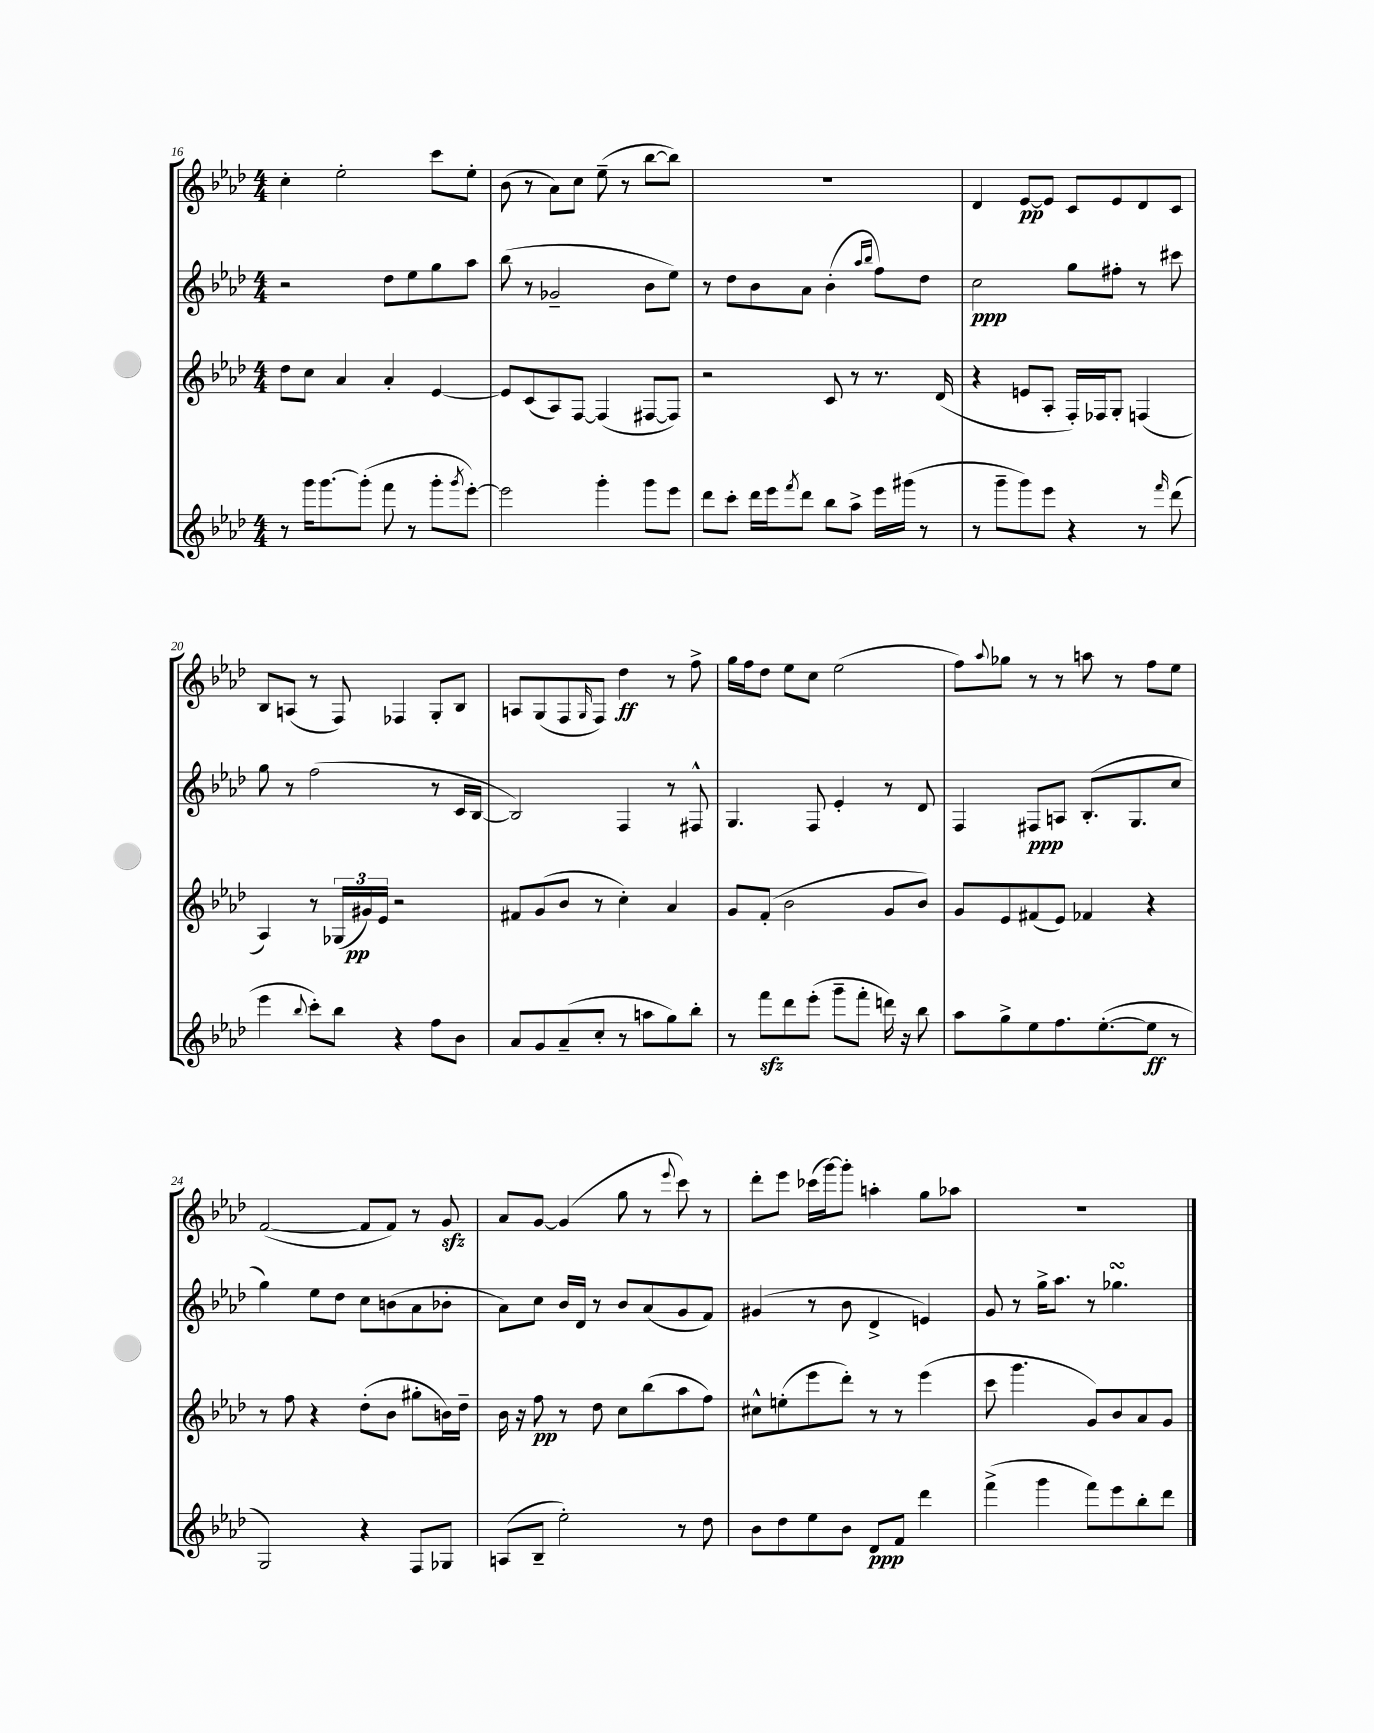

**kern	**kern	**kern	**kern
*staff4	*staff3	*staff2	*staff1
*clefG2	*clefG2	*clefG2	*clefG2
*k[b-e-a-d-]	*k[b-e-a-d-]	*k[b-e-a-d-]	*k[b-e-a-d-]
*M4/4	*M4/4	*M4/4	*M4/4
8r	8dd-	2r	4cc'
16ggg	8cc	.	.
[8.ggg	.	.	.
.	4a-	.	2ee-'
(8ggg']	.	.	.
8fff	4a-'	8dd-	.
8r	.	8ee-	.
8ggg'	[4e-	8gg	8ccc
8qggg	.	.	.
[8eee-')	.	8aa-	8ee-'
=	=	=	=
2eee-]	8e-]	(8bb-	(8b-
.	(8c	8r	8r
.	8A-)	2g-~	8a-)
.	[8F	.	8cc
4ggg'	(4F]	.	(8ee-~
.	.	.	8r
8ggg	[8F#	8b-	[8bb-
8eee-	8F#])	8ee-)	8bb-])
=	=	=	=
8ddd-	2r	8r	1r
8ccc'	.	8dd-	.
16ddd-	.	8b-	.
16eee-	.	.	.
8qfff	.	.	.
8ddd-	.	8a-	.
8bb-	8c	(4b-'	.
8aa-^	8r	.	.
.	.	16qqaa-	.
.	.	16qqbb-	.
16eee-	8.r	8ff)	.
(16ggg#	.	.	.
8r	.	8dd-	.
.	(16d-	.	.
=	=	=	=
8r	4r	2cc	4d-
8ggg~	.	.	.
8ggg)	8e	.	[8e-
8eee-	8A-'	.	8e-]
4r	16F')	8gg	8c
.	16F-	.	.
.	8G'	8ff#'	8e-
8r	(4F	8r	8d-
16qqfff	.	.	.
(8ddd-	.	8ccc#	8c
=	=	=	=
4eee-	4A-)	8gg	8B-
.	.	8r	(8A
8qqbb-	.	.	.
8ccc')	8r	(2ff	8r
8bb-	(24G-	.	8F)
.	24g#)	.	.
.	24e-	.	.
4r	2r	.	4F-
8ff	.	8r	8G'
8b-	.	16c	8B-
.	.	[16B-	.
=	=	=	=
8a-	8f#	2B-])	8A
8g	(8g	.	(8G
(8a-~	8b-	.	8F
.	.	.	16qqG
8cc'	8r	.	8F)
8r	4cc')	4F	4dd-
8aa	.	.	.
8gg)	4a-	8r	8r
8bb-'	.	8F#^^	8ff^
=	=	=	=
8r	8g	4.G	16gg
.	.	.	16ff
8fff	(8f'	.	8dd-
8ddd-	2b-	.	8ee-
(8eee-'	.	8F	8cc
8ggg~	.	4e-'	(2ee-
8fff'	.	.	.
16ddd)	8g	8r	.
16r	.	.	.
8bb-	8b-)	8d-	.
=	=	=	=
8aa-	8g	4F	8ff)
.	.	.	8qqaa-
8gg^	8e-	.	8gg-
8ee-	(8f#	8F#	8r
8.ff	8e-)	8A	8r
.	4f-	(8.B-'	8aa
([8.ee-'	.	.	.
.	.	.	8r
.	.	8.G	.
8ee-]	4r	.	8ff
8r	.	8cc	8ee-
=	=	=	=
2G)	8r	4gg)	([2f
.	8ff	.	.
.	4r	8ee-	.
.	.	8dd-	.
4r	(8dd-'	8cc	8f]
.	8b-	(8b	8f)
8F	8gg#'	8a-	8r
8G-	16b)	8b-'	8g
.	16dd-~	.	.
=	=	=	=
(8A	16b-	8a-)	8a-
.	16r	.	.
8B-~	8ff	8cc	[8g
2ee-')	8r	16b-	(4g]
.	.	16d-	.
.	8dd-	8r	.
.	8cc	8b-	8gg
.	(8bb-	(8a-	8r
.	.	.	8qqeee-
8r	8aa-	8g	8ccc)
8dd-	8ff)	8f)	8r
=	=	=	=
8b-	8cc#^^	(4g#	8ddd-'
8dd-	(8ee'	.	8eee-
8ee-	8eee-	8r	(16ccc-
.	.	.	[16ggg)
8b-	8ddd-')	8b-	8ggg']
8d-	8r	4d-^	4aa'
8f	8r	.	.
4ddd-	(4eee-	4e)	8gg
.	.	.	8aa-
=	=	=	=
(4fff^	8ccc	8g	1r
.	4.ggg	8r	.
4ggg	.	16gg^	.
.	.	8.aa-	.
8fff)	8g)	8r	.
8eee-	8b-	4.gg-	.
8bb-'	8a-	.	.
8ddd-	8g	.	.
==	==	==	==
*-	*-	*-	*-
